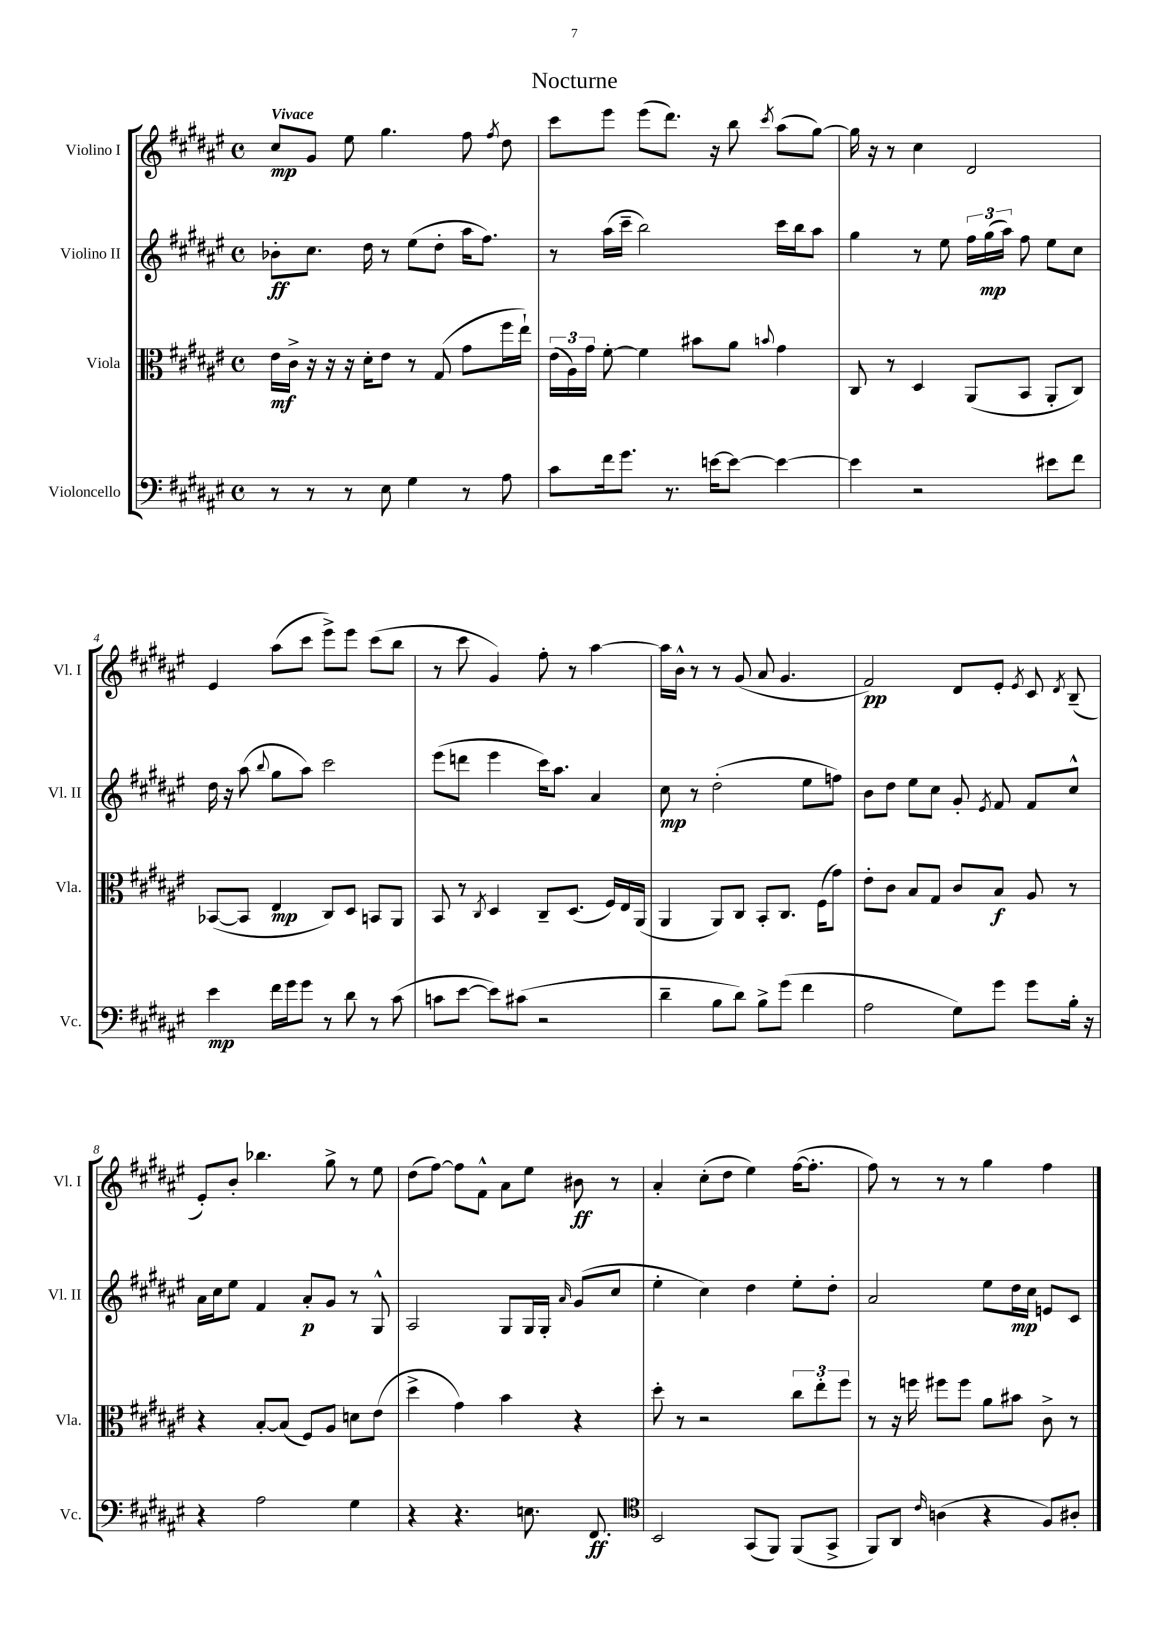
\header { title = "Nocturne" }
<<
\new StaffGroup <<
\new Staff = "s0" \with { instrumentName = "Violino I" shortInstrumentName = "Vl. I" } {
    \clef treble \key fis \major \defaultTimeSignature \time 4/4 \tempo "Vivace"
    \autoBeamOff cis''8[\mp gis'8] eis''8 gis''4. fis''8 \acciaccatura { fis''8 } dis''8 |
    cis'''8[ eis'''8] eis'''8[( dis'''8.]) r16 b''8 \acciaccatura { cis'''8 } ais''8[( gis''8]~) |
    gis''16 r16 r8 cis''4 dis'2 |
    eis'4 ais''8[( cis'''8] eis'''8[->) eis'''8] cis'''8[( b''8] |
    r8 cis'''8 gis'4) fis''8-. r8 ais''4~ |
    ais''16[ b'16]-^ r8 r8 gis'8( ais'8 gis'4. |
    fis'2\pp) dis'8[ eis'8]-. \acciaccatura { eis'8 } cis'8 \acciaccatura { dis'8 } b8--( |
    eis'8[-.) b'8]-. bes''4. gis''8-> r8 eis''8 |
    dis''8[( fis''8]~) fis''8[ fis'8]-^ ais'8[ eis''8] bis'8\ff r8 |
    ais'4-. cis''8[-.( dis''8] eis''4) fis''16[~( fis''8.]-. |
    fis''8) r8 r8 r8 gis''4 fis''4 \bar "|." |
}
\new Staff = "s1" \with { instrumentName = "Violino II" shortInstrumentName = "Vl. II" } {
    \clef treble \key fis \major \defaultTimeSignature \time 4/4
    \autoBeamOff bes'8[-.\ff cis''8.] dis''16 r8 eis''8[( dis''8]-. ais''16[ fis''8.]) |
    r8 ais''16[( cis'''16]-- b''2) cis'''16[ b''16 ais''8] |
    gis''4 r8 eis''8 \tuplet 3/2 { fis''16[ gis''16\mp( ais''16]) } fis''8 eis''8[ cis''8] |
    dis''16 r16 ais''8( \appoggiatura { b''8 } gis''8[ ais''8]) cis'''2 |
    eis'''8[( d'''8] eis'''4 cis'''16[) ais''8.] ais'4 |
    cis''8\mp r8 dis''2-.( eis''8[ f''8]) |
    b'8[ dis''8] eis''8[ cis''8] gis'8-. \acciaccatura { eis'8 } fis'8 fis'8[ cis''8]-^ |
    ais'16[ cis''16 eis''8] fis'4 ais'8[-.\p gis'8] r8 gis8-^ |
    ais2 gis8[ gis16 gis16]-. \grace { ais'16 } gis'8[( cis''8] |
    eis''4-. cis''4) dis''4 eis''8[-. dis''8]-. |
    ais'2 eis''8[ dis''16\mp cis''16] e'8[ cis'8] \bar "|." |
}
\new Staff = "s2" \with { instrumentName = "Viola" shortInstrumentName = "Vla." } {
    \clef alto \key fis \major \defaultTimeSignature \time 4/4
    \autoBeamOff eis'16[\mf cis'16]-> r16 r16 r16 dis'16[-. eis'8] r8 gis8( gis'8[ fis''16 eis''16]-!) |
    \tuplet 3/2 { eis'16[( ais16) gis'16] } fis'8~-. fis'4 bis'8[ ais'8] \appoggiatura { b'8 } gis'4 |
    cis8 r8 dis4 ais,8[( b,8] ais,8[-. cis8]) |
    bes,8[~( bes,8] eis4\mp cis8[) dis8] b,8[ ais,8] |
    b,8 r8 \acciaccatura { cis8 } dis4 cis8[-- dis8.]( fis16[) eis16 ais,16]( |
    ais,4 ais,8[) cis8] b,8[-. cis8.] fis16[( gis'8]) |
    eis'8[-. cis'8] b8[ gis8] cis'8[ b8]\f ais8 r8 |
    r4 b8[~-. b8]( fis8[) ais8] d'8[ eis'8]( |
    dis''4-> gis'4) b'4 r4 |
    dis''8-. r8 r2 \tuplet 3/2 { cis''8[ eis''8-. fis''8] } |
    r8 r16 f''16 fis''8[ fis''8] ais'8[ bis'8] cis'8-> r8 \bar "|." |
}
\new Staff = "s3" \with { instrumentName = "Violoncello" shortInstrumentName = "Vc." } {
    \clef bass \key fis \major \defaultTimeSignature \time 4/4
    \autoBeamOff r8 r8 r8 eis8 gis4 r8 ais8 |
    cis'8[ fis'16 gis'8.] r8. e'16[~ e'8]~ e'4~ |
    e'4 r2 eis'8[ fis'8] |
    eis'4\mp fis'16[ gis'16 gis'8] r8 dis'8 r8 cis'8( |
    c'8[ eis'8]~ eis'8[) cis'8]( r2 |
    dis'4-- b8[ dis'8]) b8[-> gis'8]( fis'4 |
    ais2 gis8[) gis'8] gis'8[ b16]-. r16 |
    r4 ais2 gis4 |
    r4 r4. e8. fis,8.\ff |
    \clef tenor b,2 gis,8[( fis,8]) fis,8[( gis,8]-> |
    fis,8[) ais,8] \grace { cis'16 } a4( r4 fis8[) ais8]-. \bar "|." |
}
>>
>>
